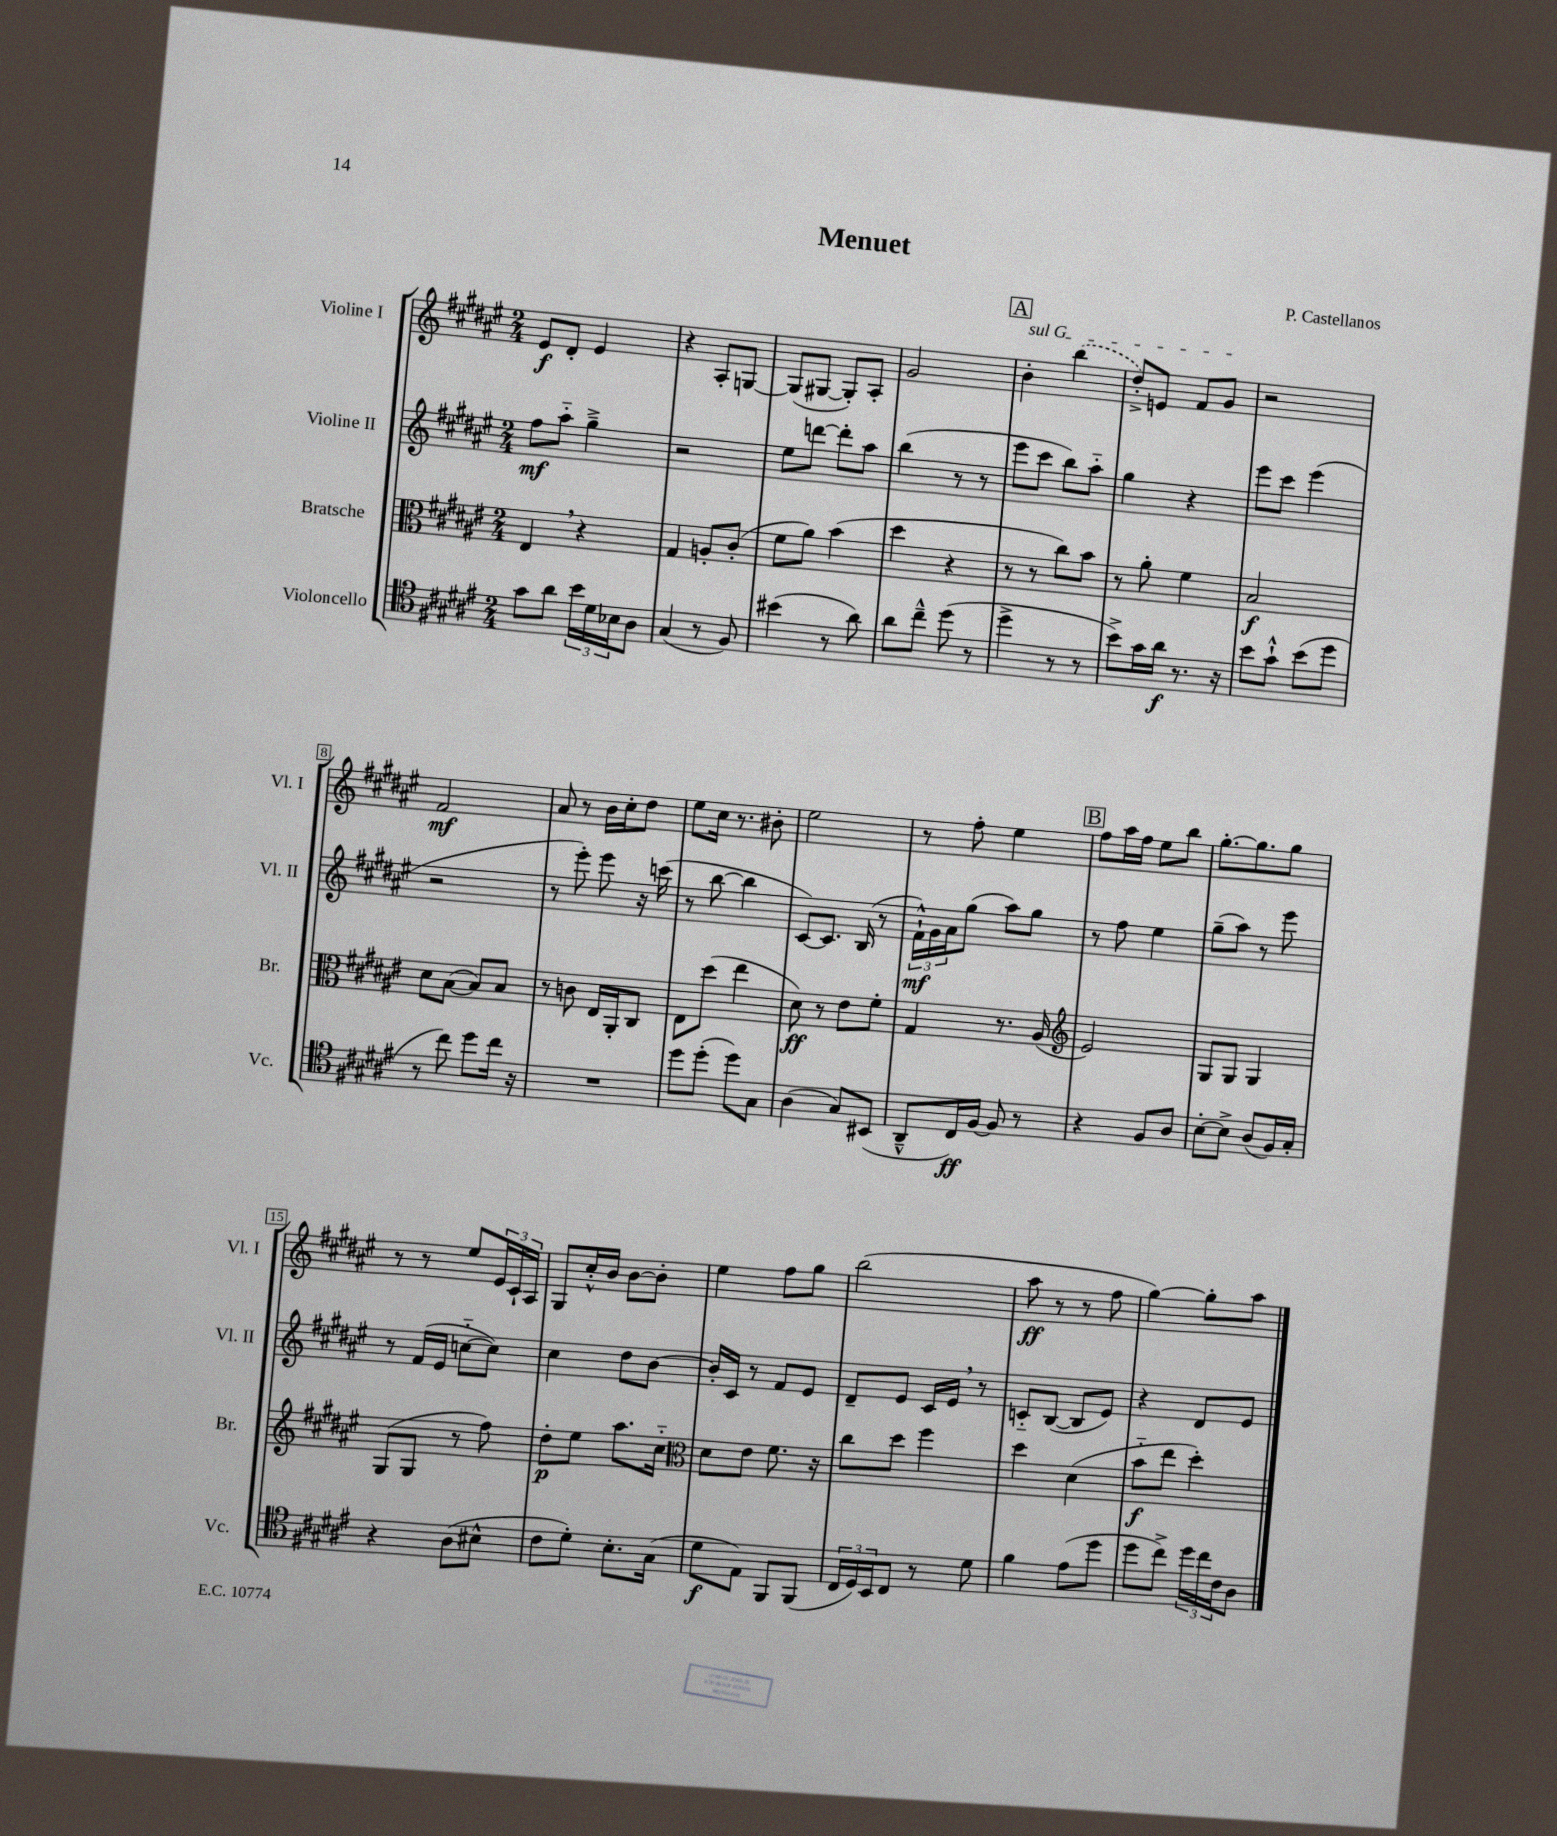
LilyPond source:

\header { title = "Menuet" composer = "P. Castellanos" }
<<
\new StaffGroup <<
\new Staff = "s0" \with { instrumentName = "Violine I" shortInstrumentName = "Vl. I" } {
    \clef treble \key fis \major \numericTimeSignature \time 2/4
    eis'8\f dis'8-. eis'4 |
    r4 ais8-. g8~ |
    g8( gis8~ gis8-.) ais8-. |
    gis'2 |
    \mark \markup { \box "A" } \once \override TextSpanner.bound-details.left.text = \markup { \italic "sul G" } b'4-.\startTextSpan \once \slurDashed b''4( |
    dis''8-.->) e'8 fis'8 gis'8\stopTextSpan |
    r2 |
    fis'2\mf |
    ais'8 r8 b'16 cis''16-. dis''8 |
    eis''8 cis''16 r8. bis'8-. |
    eis''2 |
    r8 fis''8-. eis''4 |
    \mark \markup { \box "B" } fis''8 ais''16 fis''16 eis''8 b''8 |
    gis''8.~-. gis''8. gis''8 |
    r8 r8 eis''8 \tuplet 3/2 { eis'16 cis'16-! ais16 } |
    gis8 cis''16-.-^ b'16 b'8~ b'8-. |
    eis''4 fis''8 gis''8 |
    b''2( |
    ais''8\ff r8 r8 fis''8 |
    gis''4~) gis''8-. ais''8 \bar "|." |
}
\new Staff = "s1" \with { instrumentName = "Violine II" shortInstrumentName = "Vl. II" } {
    \clef treble \key fis \major \numericTimeSignature \time 2/4
    fis''8\mf ais''8-_ gis''4---> |
    r2 |
    eis''8 d'''8~ d'''8-. ais''8 |
    b''4( r8 r8 |
    \mark \markup { \box "A" } eis'''8 cis'''8 b''8) ais''8-_ |
    gis''4 r4 |
    eis'''8 cis'''8 eis'''4( |
    r2 |
    r8 eis'''8-.) eis'''8 r16 c'''16( |
    r8 b''8~ b''4 |
    cis'8~) cis'8. b16( r8 |
    \tuplet 3/2 { fis'16-!-^\mf) gis'16 ais'16 } gis''8( ais''8) gis''8 |
    \mark \markup { \box "B" } r8 fis''8 eis''4 |
    gis''8--( ais''8) r8 eis'''8 |
    r8 fis'16( eis'16 c''8~-_ c''8) |
    cis''4 dis''8 b'8~ |
    b'16-. cis'16 r8 fis'8 eis'8 |
    dis'8-- eis'8 cis'16 eis'16 \breathe r8 |
    c'8-_ b8~( b8 eis'8) |
    r4 dis'8 eis'8 \bar "|." |
}
\new Staff = "s2" \with { instrumentName = "Bratsche" shortInstrumentName = "Br." } {
    \clef alto \key fis \major \numericTimeSignature \time 2/4
    eis4 \breathe r4 |
    gis4 a8-. cis'8-.( |
    fis'8 ais'8) b'4( |
    dis''4 r4 |
    \mark \markup { \box "A" } r8 r8 cis''8) b'8 |
    r8 ais'8-. fis'4 |
    b2\f |
    dis'8 b8~( b8) b8 |
    r8 c'8 eis16 ais,16-. cis8 |
    eis8 dis''8( eis''4 |
    dis'8\ff) r8 eis'8 fis'8-. |
    gis4 r8. ais16( |
    \mark \markup { \box "B" } \clef treble eis'2) |
    gis8 gis8 gis4 |
    gis8( gis8 r8 fis''8) |
    dis''8-.\p eis''8 ais''8. cis''16-_ |
    \clef alto dis'8 eis'8 fis'8. r16 |
    cis''8 dis''8 fis''4 |
    dis''4 dis'4( |
    b'8-_\f eis''8 dis''4-.) \bar "|." |
}
\new Staff = "s3" \with { instrumentName = "Violoncello" shortInstrumentName = "Vc." } {
    \clef tenor \key fis \major \numericTimeSignature \time 2/4
    gis'8 ais'8 \tuplet 3/2 { b'16 dis'16 bes16 } ais8 |
    gis4( r8 fis8) |
    bis'4( r8 ais'8) |
    ais'8 cis''8---^ dis''8( r8 |
    \mark \markup { \box "A" } dis''4-> r8 r8 |
    b'8->) gis'16 ais'16\f r8. r16 |
    b'8 gis'8-!-^ b'8( dis''8 |
    r8 cis''8) dis''8 cis''16 r16 |
    R2 |
    dis''8 dis''8-.( dis''8) gis8 |
    ais4( gis8) bis,8( |
    ais,8---^ cis16\ff) fis16~ fis8 r8 |
    \mark \markup { \box "B" } r4 fis8 ais8 |
    b8~-. b8-> ais8( fis16) gis16-. |
    r4 ais8( bis8-^ |
    cis'8 dis'8-.) b8.-. gis16( |
    dis'8\f eis8) fis,8 fis,8( |
    \tuplet 3/2 { cis16 dis16) b,16 } cis8 r8 dis'8 |
    fis'4 eis'8( dis''8 |
    dis''8 cis''8->) \tuplet 3/2 { dis''16 cis''16 cis'16 } ais8 \bar "|." |
}
>>
>>
\layout { \context { \Score \override BarNumber.stencil = #(make-stencil-boxer 0.1 0.3 ly:text-interface::print) } }
